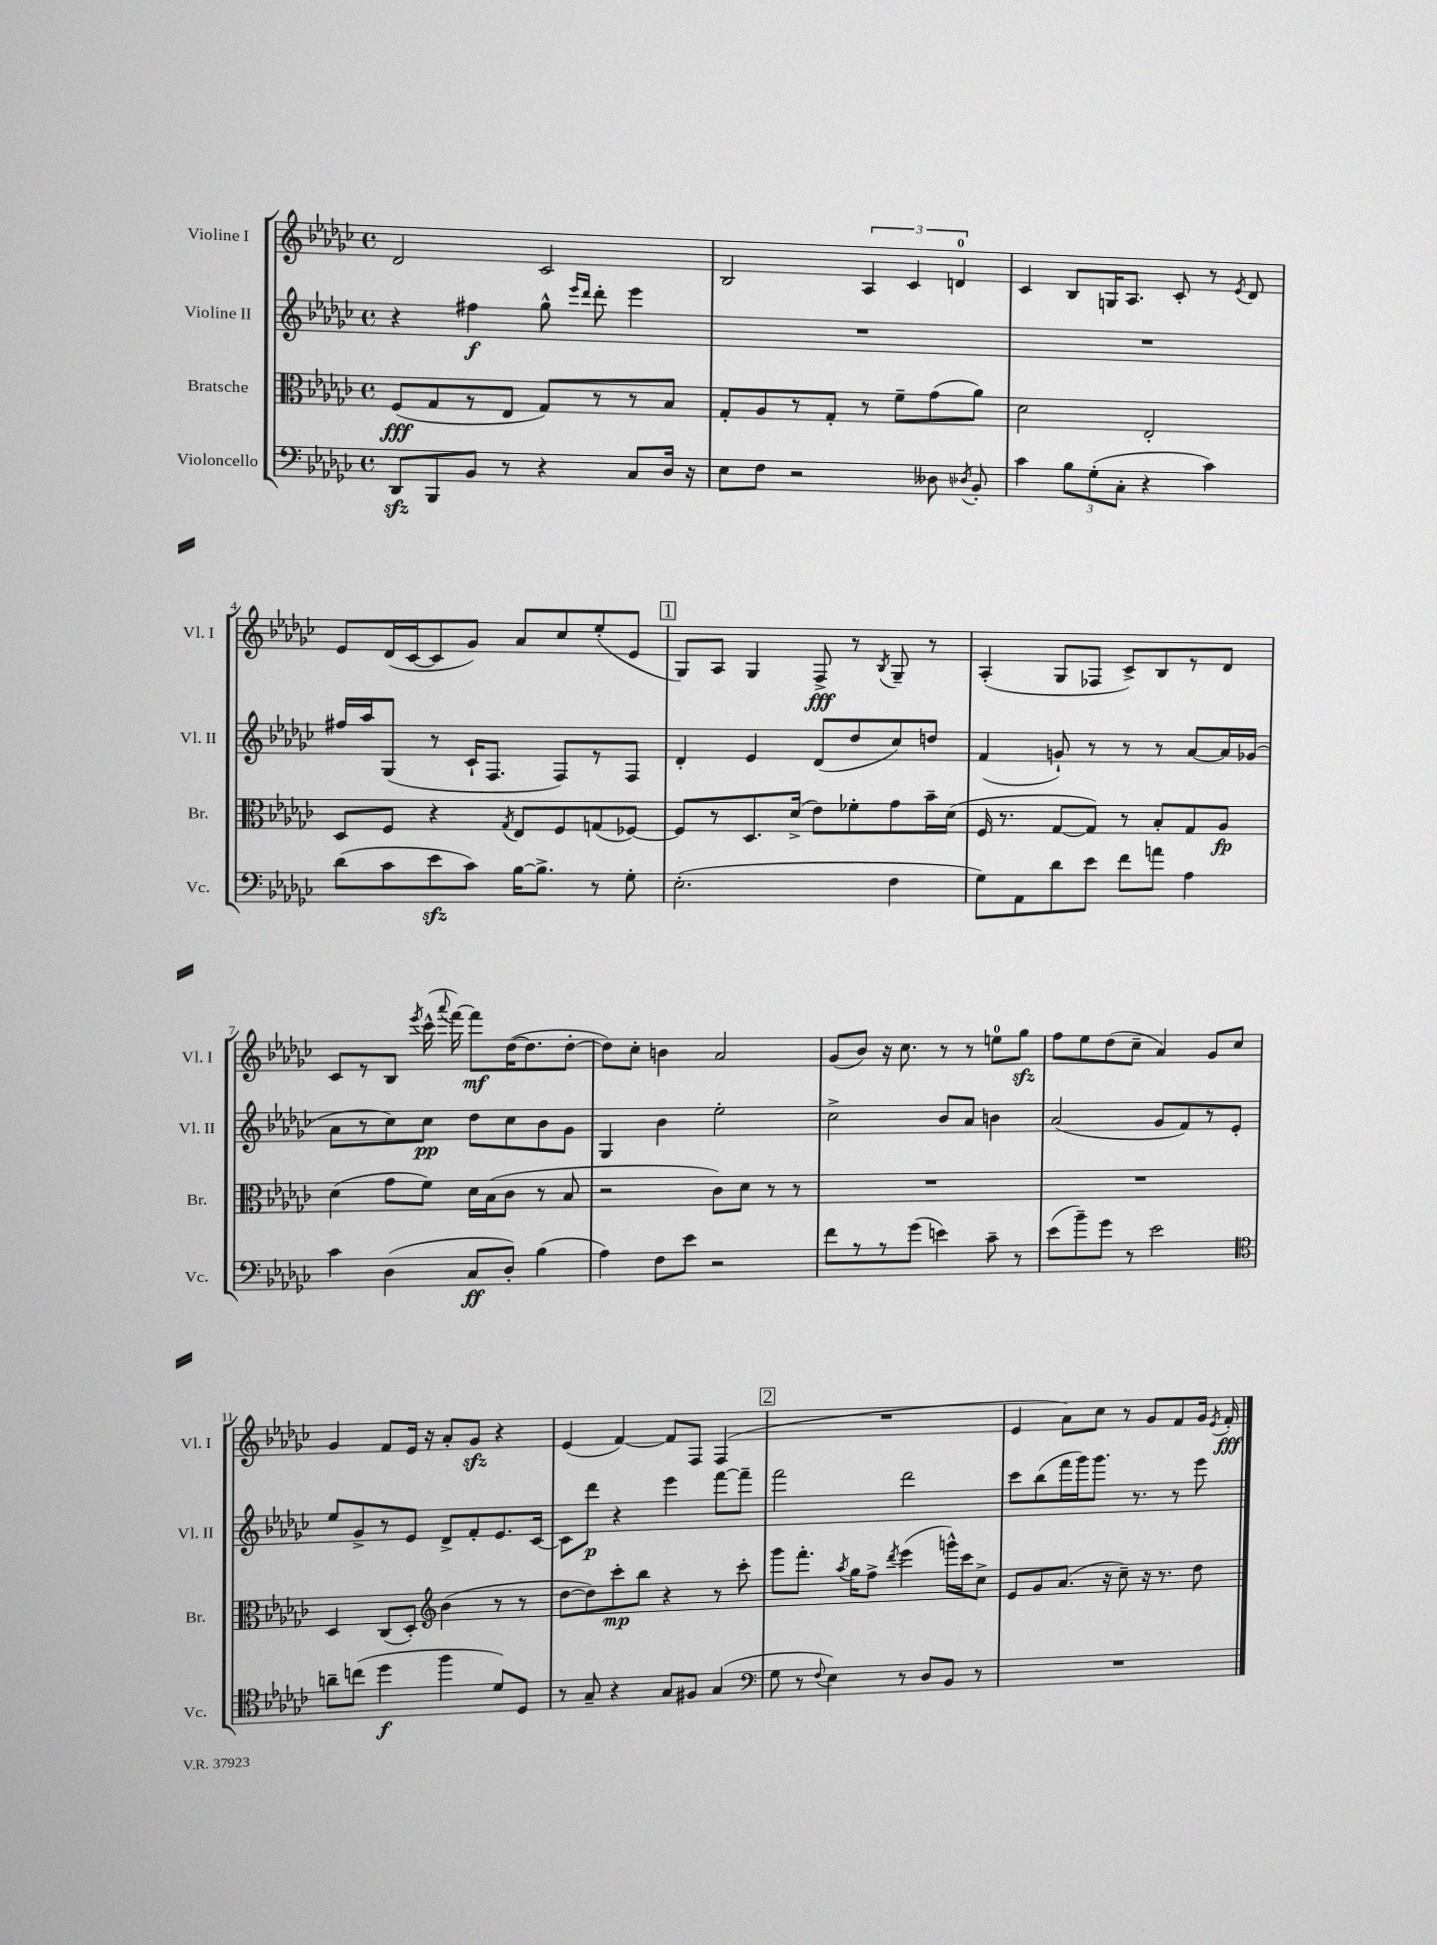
<<
\new StaffGroup <<
\new Staff = "s0" \with { instrumentName = "Violine I" shortInstrumentName = "Vl. I" } {
    \clef treble \key ges \major \defaultTimeSignature \time 4/4
    \autoBeamOff des'2 ces'2 |
    bes2 \tuplet 3/2 { aes4 ces'4 d'4-0 } |
    ces'4 bes8[ g16 aes8.] ces'8-. r8 \acciaccatura { ees'8 } des'8 |
    ees'8[ des'16( ces'16~ ces'8 ges'8]) aes'8[ ces''8 ees''8-.( ees'8] |
    \mark \markup { \box "1" } ges8[) aes8] ges4 f8->\fff r8 \acciaccatura { bes8 } ges8-- r8 |
    aes4-.( ges8[ fes8] ces'8[->) bes8 r8 des'8] |
    ces'8[ r8 bes8] \acciaccatura { ees'''8 } ces'''16-^( \appoggiatura { aes'''8 } f'''16~) f'''8[\mf des''16~( des''8. des''8]~-. |
    des''8[) ces''8]-. b'4 aes'2 |
    ges'8[( bes'8]) r16 ces''8. r8 r8 e''8[-0 ges''8]\sfz |
    f''8[ ees''8 des''8( ces''8]-- aes'4) ges'8[ ces''8] |
    ges'4 f'8[ ees'16] r16 aes'8[-. ges'8]\sfz r4 |
    ees'4( f'4~) f'8[ f8] f4( |
    \mark \markup { \box "2" } R1 |
    ees'4 aes'8[) ces''8] r8 ges'8[ f'8 ges'16] \acciaccatura { ees'8 } f'16-.\fff \bar "|." |
}
\new Staff = "s1" \with { instrumentName = "Violine II" shortInstrumentName = "Vl. II" } {
    \clef treble \key ges \major \defaultTimeSignature \time 4/4
    \autoBeamOff r4 fis''4\f ges''8-^ \grace { ees'''16[ des'''16] } des'''8-. ees'''4 |
    R1 |
    R1 |
    fis''16[ aes''16 ges8]( r8 ces'16[-! f8.] f8[) r8 f8] |
    \mark \markup { \box "1" } des'4-. ees'4 des'8[( des''8 ces''8) d''8] |
    f'4( g'8-!) r8 r8 r8 aes'8[~ aes'16 ges'16]( |
    aes'8[ r8 ces''8) ces''8]\pp des''8[ ces''8 bes'8 ges'8] |
    ges4 bes'4 ees''2-. |
    ces''2-> bes'8[ aes'8] b'4 |
    aes'2( ges'8[ f'8) r8 ees'8]-. |
    ees''8[ ges'8-> r8 ees'8] des'8[-> f'8-. ees'8. ces'16]~ |
    ces'8[ des'''8]\p r4 ees'''4 f'''8[~ f'''8]-- |
    \mark \markup { \box "2" } f'''2 des'''2 |
    ces'''8[ bes''8( f'''16 ges'''16) ges'''8.] r8. r8 ees'''8 \bar "|." |
}
\new Staff = "s2" \with { instrumentName = "Bratsche" shortInstrumentName = "Br." } {
    \clef alto \key ges \major \defaultTimeSignature \time 4/4
    \autoBeamOff f8[\fff( ges8 r8 ees8] ges8[) r8 r8 bes8] |
    ges8[-. aes8 r8 ges8]-. r8 f'8[-- ges'8( aes'8]) |
    des'2 ees2-. |
    des8[ f8] r4 \acciaccatura { ges8 } ees8[ f8 g8( fes8]~) |
    \mark \markup { \box "1" } fes8[ r8 des8. des'16]->( ees'8[) fes'8-. ges'8 bes'16-- des'16]( |
    f16 r8. ges8[~ ges8]) r8 bes8[-. ges8 aes8]\fp |
    des'4( ges'8[ f'8]) des'16[ bes16( ces'8] r8 bes8 |
    r2 ces'8[) des'8] r8 r8 |
    R1 |
    R1 |
    des4 ces8[( des8]-.) \clef treble bes'4( r8 r8 |
    des''8[~ des''8) ces'''8-.\mp bes''8] r4 r8 ces'''8-. |
    \mark \markup { \box "2" } ges'''8[ f'''8.]-. \acciaccatura { aes''8 } ges''16[ f''8]-> \acciaccatura { des'''8 } ees'''4( g'''16[-^) ces'''16 ces''8]-> |
    ees'8[ ges'8 aes'8.]( r16 ces''8--) r16 r8. des''8 \bar "|." |
}
\new Staff = "s3" \with { instrumentName = "Violoncello" shortInstrumentName = "Vc." } {
    \clef bass \key ges \major \defaultTimeSignature \time 4/4
    \autoBeamOff des,8[\sfz bes,,8 bes,8] r8 r4 ces8[ des16] r16 |
    ees8[ f8] r2 deses8 \acciaccatura { des8 } bes,8-. |
    ces'4 \tuplet 3/2 { bes8[ ges8-.( ces8]-. } r4 ces'4) |
    des'8[( ces'8 ees'8\sfz ces'8]) bes16[~ bes8.]-> r8 ges8-. |
    \mark \markup { \box "1" } ees2.-.( f4 |
    ges8[) aes,8 des'8 ees'8] f'8[ a'8] aes4 |
    ces'4 des4( ces8[\ff des8]-.) bes4( |
    aes4) f8[ ees'8] r2 |
    f'8[ r8 r8 ges'8]( e'4) ces'8-- r8 |
    ees'8[( bes'8--) ges'8] r8 ees'2 |
    \clef tenor a'8[-- c''8]( des''4\f f''4 des'8[) des8] |
    r8 ges8-- r4 ges8[ fis8] ges4( |
    \mark \markup { \box "2" } \clef bass ges8 r8 \appoggiatura { f8 } ees4) r8 des8[ bes,8] r8 |
    R1 \bar "|." |
}
>>
>>
